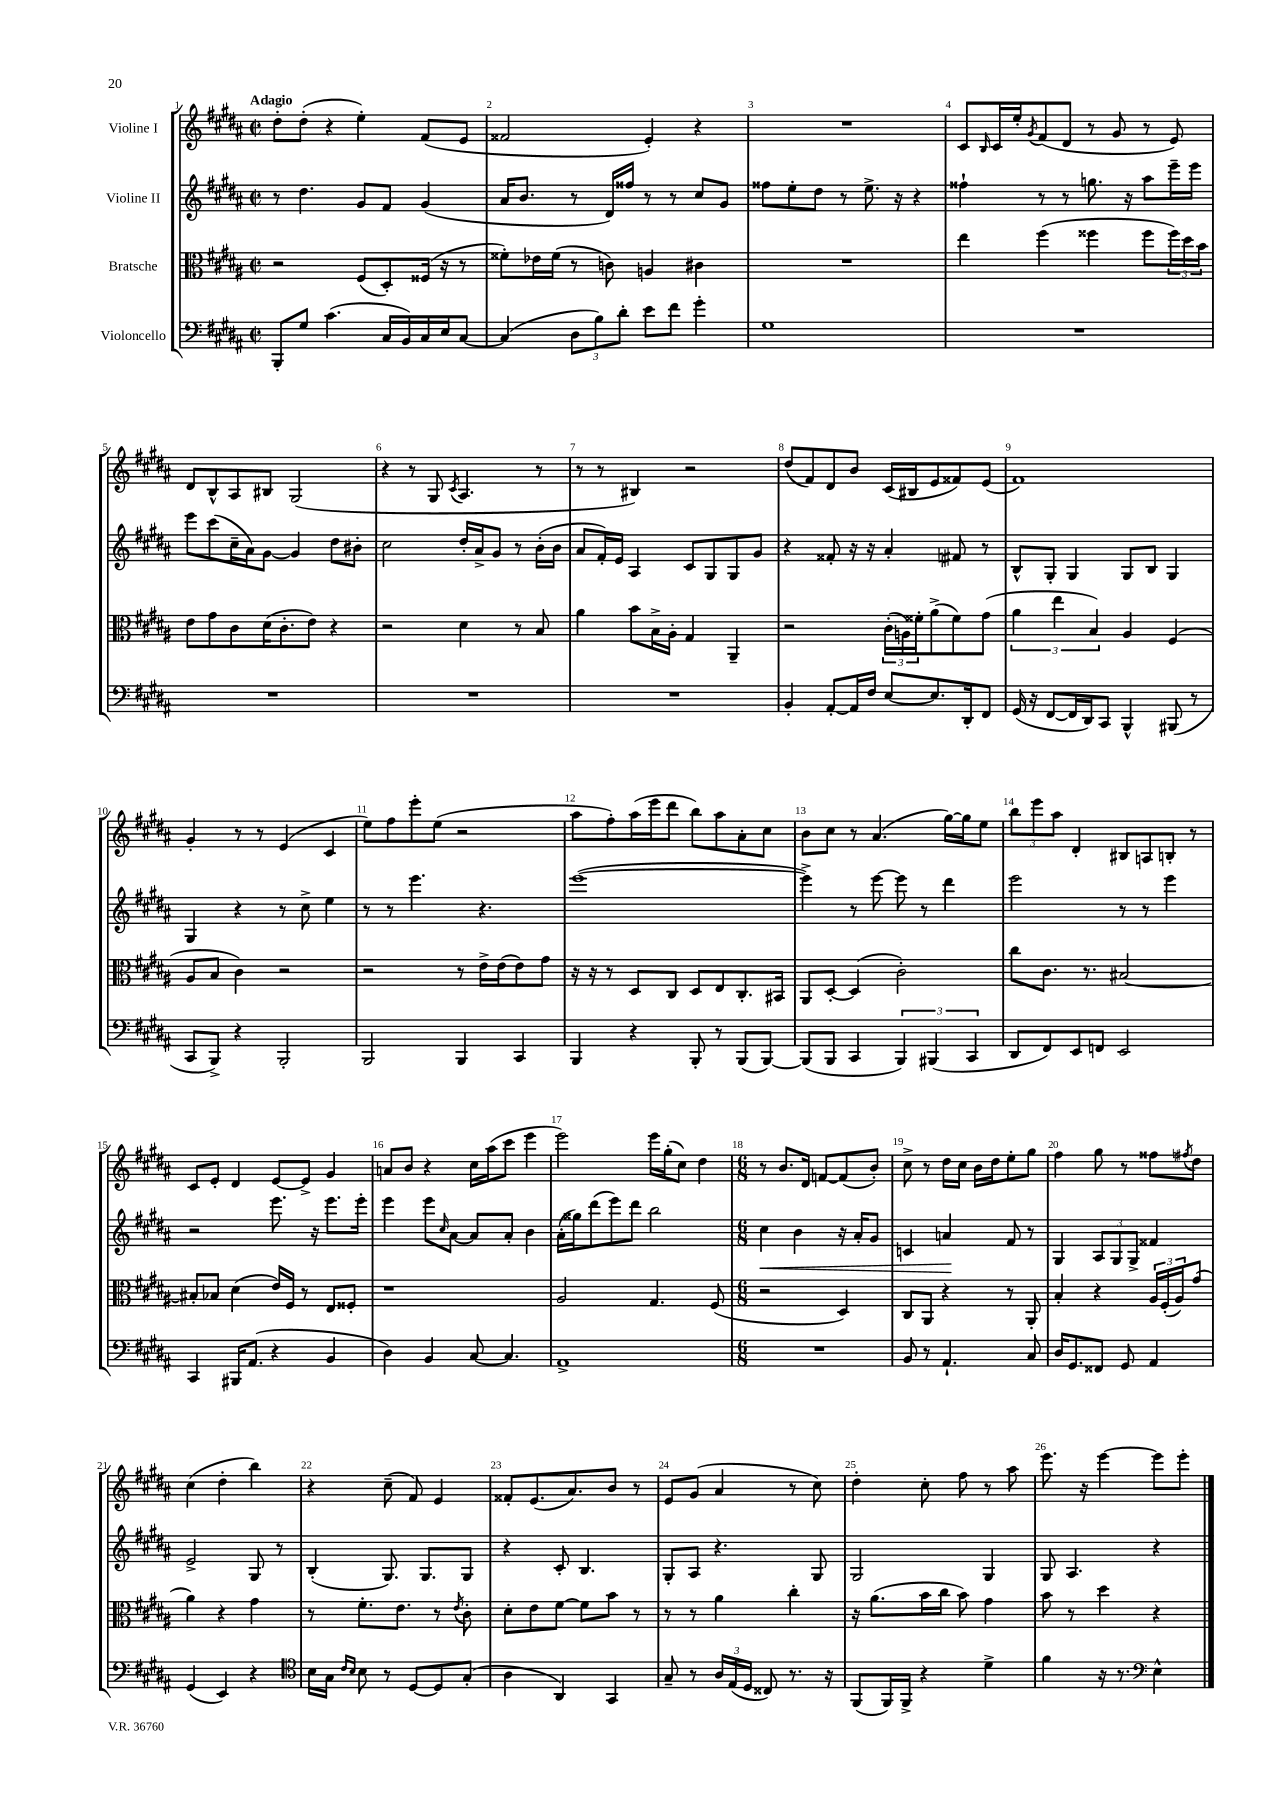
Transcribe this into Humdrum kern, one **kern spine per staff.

**kern	**kern	**kern	**dynam	**kern
*part4	*part3	*part2	*part2	*part1
*staff4	*staff3	*staff2	*staff2	*staff1
*I"Violoncello	*I"Bratsche	*I"Violine II	*	*I"Violine I
*clefF4	*clefC3	*clefG2	*	*clefG2
*k[f#c#g#d#a#]	*k[f#c#g#d#a#]	*k[f#c#g#d#a#]	*	*k[f#c#g#d#a#]
*M2/2	*M2/2	*M2/2	*	*M2/2
*met(c|)	*met(c|)	*met(c|)	*	*met(c|)
=1	=1	=1	=1	=1
!	!	!	!	!LO:TX:a:B:t=Adagio
8BBB'/L	2r	8r	.	8dd#'\L
8G#/J	.	4.dd#\	.	(8dd#'\J
(4.c#\	.	.	.	4r
.	(8F#/L	8g#/L	.	4ee'\)
16C#/LL	8D#'/)	8f#/J	.	.
16BB/)	.	.	.	.
16C#/	(16F##X/Jk	(4g#/	.	(8f#/L
16E/J	16r	.	.	.
[8C#/J	8r	.	.	8e/J
=2	=2	=2	=2	=2
(4C#/]	8f##X'\L)	16a#/KL	.	2f##X/
.	.	8.b/J	.	.
.	16e-X\L	.	.	.
.	(16f##\JJ	.	.	.
12D#\L	8r	8r	.	.
12B\)	.	.	.	.
.	8cn\)	16d#/LL)	.	.
12d#'\J	.	.	.	.
.	.	16ff##X/JJ	.	.
8e\L	4An/	8r	.	4e'/)
8f#\J	.	8r	.	.
4g#'\	4c#X\	8cc#/L	.	4r
.	.	8g#/J	.	.
=3	=3	=3	=3	=3
1G#	1r	8ff##X\L	.	1r
.	.	8ee'\	.	.
.	.	8dd#\J	.	.
.	.	8r	.	.
.	.	8.ee^\	.	.
.	.	16r	.	.
.	.	4r	.	.
=4	=4	=4	=4	=4
1r	4ee\	4ff##X`\	.	8c#/L
.	.	.	.	16qqB/
.	.	.	.	16c#/L
.	.	.	.	16ee'/J
.	.	.	.	8qg#/
.	(4ff#\	8r	.	(8f#/
.	.	8r	.	8d#/J
.	4ff##X\	8.ggn\	.	8r
.	.	.	.	8g#/
.	.	16r	.	.
.	8ff##\L	8aa#\L	.	8r
.	24ff##\L)	16eee~\L	.	8e/)
.	24dd#\	.	.	.
.	.	16eee\JJ	.	.
.	24b\JJ	.	.	.
!!LO:LB:g=z
=5	=5	=5	=5	=5
1r	8e\L	8eee\L	.	8d#/L
.	8g#\	(8ccc#\	.	8B^^/
.	8c#\	16cc#~\L	.	8A#/
.	.	16a#\J)	.	.
.	(16d#\K	[8g#\J	.	8B#X/J
.	8.c#'\	.	.	.
.	.	4g#/]	.	(2G#/
.	8e\J)	.	.	.
.	4r	8dd#\L	.	.
.	.	8b#X'\J	.	.
=6	=6	=6	=6	=6
1r	2r	2cc#\	.	4r
.	.	.	.	8r
.	.	.	.	8G#/
.	.	.	.	8qc#/
.	4d#\	16dd#'/LL	.	4.A#/
.	.	16a#^/J	.	.
.	.	8g#/J	.	.
.	8r	8r	.	.
.	8B/	(16b'\LL	.	8r
.	.	16b\JJ	.	.
=7	=7	=7	=7	=7
1r	4a#\	8a#/L	.	8r
.	.	16f#'/L)	.	8r
.	.	16e/JJ	.	.
.	8b\L	4A#/	.	4B#X/)
.	16B^\L	.	.	.
.	16A#'\JJ	.	.	.
.	4G#/	8c#/L	.	2r
.	.	8G#/	.	.
.	4AA#~/	8G#/	.	.
.	.	8g#/J	.	.
=8	=8	=8	=8	=8
4BB'/	2r	4r	.	(8dd#/L
.	.	.	.	8f#/)
[8AA#'/L	.	8f##X'/	.	8d#/
16AA#/L]	.	16r	.	8b/J
16F#/JJ	.	16r	.	.
[8E/L	(24c#'\LL	4a#'/	.	(16c#/LL
.	24An\)	.	.	.
.	.	.	.	16B#X/J
.	24f##X'\J	.	.	.
8.E/]	(8a#^\	.	.	8e/
.	8f##\)	8f#X/	.	8f##X/)
16DD#'/k	.	.	.	.
8FF#/J	(8g#\J	8r	.	(8e/J
=9	=9	=9	=9	=9
(16GG#/	6a#\	8B^^/L	.	1f#)
16r	.	.	.	.
[8FF#/L	.	8G#'/J	.	.
.	6ee\	.	.	.
16FF#/L]	.	4G#/	.	.
16DD#/J)	.	.	.	.
.	6B/)	.	.	.
8CC#/J	.	.	.	.
4BBB^^/	4A#/	8G#/L	.	.
.	.	8B/J	.	.
(8BBB#X/	(4F#/	4G#/	.	.
8r	.	.	.	.
!!LO:LB:g=z
=10	=10	=10	=10	=10
8CC#/L	8A#/L	4G#/	.	4g#'/
8BBB^/J)	8B/J	.	.	.
4r	4c#\)	4r	.	8r
.	.	.	.	8r
2BBB'/	2r	8r	.	(4e/
.	.	8cc#^\	.	.
.	.	4ee\	.	4c#/
=11	=11	=11	=11	=11
2BBB/	2r	8r	.	8ee\L)
.	.	8r	.	8ff#\
.	.	4.eee\	.	8eee'\
.	.	.	.	(8ee\J
4BBB/	8r	.	.	2r
.	16e^\LL	4.r	.	.
.	(16e\J	.	.	.
4CC#/	8e\)	.	.	.
.	8g#\J	.	.	.
=12	=12	=12	=12	=12
4BBB/	16r	([1eee	.	8aa#\L
.	16r	.	.	.
.	8r	.	.	8ff#'\)
4r	8D#/L	.	.	(16aa#\L
.	.	.	.	16eee\J
.	8C#/J	.	.	8ddd#\J
8BBB'/	8D#/L	.	.	8bb\L)
8r	8E/	.	.	8aa#\
(8BBB/L	8.C#'/	.	.	8a#'\
[8BBB/J)	.	.	.	8cc#\J
.	16BB#X/Jk	.	.	.
=13	=13	=13	=13	=13
(8BBB/L]	8AA#/L	4eee^\])	.	8b\L
8BBB/J	[8D#'/J	.	.	8cc#\J
4CC#/	(4D#/]	8r	.	8r
.	.	[8eee\	.	(4.a#/
6BBB/)	2c#'\)	8eee\]	.	.
.	.	8r	.	.
(6BBB#X/	.	.	.	.
.	.	4ddd#\	.	[16gg#\LL)
.	.	.	.	16gg#\J]
6CC#/	.	.	.	.
.	.	.	.	8ee\J
=14	=14	=14	=14	=14
8DD#/L	8cc#\L	2eee\	.	12bb\L
.	.	.	.	12eee\
8FF#/)	8.c#\J	.	.	.
.	.	.	.	12aa#\J
8EE/	.	.	.	4d#'/
.	8.r	.	.	.
8FFn/J	.	.	.	.
2EE/	[2B#X/	8r	.	8B#X/L
.	.	8r	.	8An/
.	.	4eee\	.	8Bn'/J
.	.	.	.	8r
!!LO:LB:g=z
=15	=15	=15	=15	=15
4CC#/	8B#X'/L]	2r	.	8c#/L
.	8B-X/J	.	.	8e'/J
16BBB#X/KL	(4d#\	.	.	4d#/
(8.AA#/J	.	.	.	.
4r	16e/LL)	8.eee\	.	[8e/L
.	16F#/JJ	.	.	.
.	8r	.	.	8e^/J]
.	.	16r	.	.
4BB/	8E/L	8.eee\L	.	4g#/
.	8F##X'/J	.	.	.
.	.	16eee'\Jk	.	.
=16	=16	=16	=16	=16
4D#\)	1r	4eee\	.	8an/L
.	.	.	.	8b/J
4BB/	.	8eee\L	.	4r
.	.	16qqcc#/	.	.
.	.	[8a#\J	.	.
[8C#/	.	8a#/L]	.	16cc#\LL
.	.	.	.	(16aa#\J
4.C#/]	.	8a#'/J	.	8ccc#\J
.	.	4b\	.	4eee\
=17	=17	=17	=17	=17
1AA#^	2A#/	(16a#'\LL	.	2eee\)
.	.	16gg##X\J)	.	.
.	.	(8ddd#\	.	.
.	.	8eee\)	.	.
.	.	8ddd#\J	.	.
.	4.G#/	2bb\	.	16eee\LL
.	.	.	.	(16gg#'\J
.	.	.	.	8cc#\J)
.	.	.	.	4dd#\
.	(8F#/	.	.	.
=18	=18	=18	=18	=18
*M6/8	*M6/8	*M6/8	*	*M6/8
!	!	!	!LO:HP:b	!
2.r	2r	4cc#\	<	8r
.	.	.	.	8.b/L
.	.	4b\	.	.
.	.	.	.	16d#/Jk
.	.	.	.	[8fn/L
.	4D#/)	16r	.	(8f/]
.	.	16a#'/KL	.	.
.	.	8g#/J	.	8b'/J)
=19	=19	=19	=19	=19
8BB/	8C#/L	4cn/	.	8cc#^\
8r	8AA#/J	.	.	8r
4.AA#`/	4r	4an/	.	16dd#\LL
.	.	.	.	16cc#\JJ
.	.	.	.	16b\LL
.	.	.	.	16dd#\J
.	8r	8f#/	[	8ee'\
8C#/	8AA#'/	8r	.	8gg#\J
=20	=20	=20	=20	=20
16D#/KL	4B'/	4G#/	.	4ff#\
8.GG#/	.	.	.	.
8FF##X/J	4r	12A#/L	.	8gg#\
.	.	12G#/	.	.
8GG#/	.	.	.	8r
.	.	12G#^/J	.	.
4AA#/	24A#/LL	4f##X/	.	8ff##X\L
.	(24F#'/	.	.	.
.	24A#/J)	.	.	.
.	.	.	.	8qff#X/
.	(8g#/J	.	.	8dd#\J
!!LO:LB:g=z
=21	=21	=21	=21	=21
(4GG#/	4a#\)	2e^/	.	(4cc#\
4EE/)	4r	.	.	4dd#'\
4r	4g#\	8G#/	.	4bb\)
.	.	8r	.	.
=22	=22	=22	=22	=22
*clefC4	*	*	*	*
16B\LL	8r	(4B'/	.	4r
16G#\JJ	.	.	.	.
16qqc#/LL	.	.	.	.
16qqB/JJ	.	.	.	.
8B\	8.f#'\L	.	.	.
8r	.	8.G#/)	.	(8cc#~\
.	8.e\J	.	.	.
[8D#/L	.	.	.	8f#/)
.	.	8.G#/L	.	.
8D#/]	8r	.	.	4e/
.	8qe/	.	.	.
(8G#'/J	8c#'\	8G#/J	.	.
=23	=23	=23	=23	=23
4A#\	8d#'\L	4r	.	8f##X'/L
.	8e\	.	.	(8.e/
4AA#/)	[8f#\J	8c#'/	.	.
.	.	.	.	8.a#/)
.	8f#\L]	4.B/	.	.
4GG#/	8b\J	.	.	8b/J
.	8r	.	.	8r
=24	=24	=24	=24	=24
8G#~/	8r	8G#'/L	.	8e/L
8r	8r	8A#/J	.	(8g#/J
24A#/LL	4a#\	4.r	.	4a#/
(24E/	.	.	.	.
24D#/JJ	.	.	.	.
8C##X/)	.	.	.	.
8.r	4cc#'\	.	.	8r
.	.	8G#/	.	8cc#\)
16r	.	.	.	.
=25	=25	=25	=25	=25
(8FF#/L	16r	2G#/	.	4dd#'\
.	(8.a#\L	.	.	.
16FF#/L)	.	.	.	.
16FF#^/JJ	.	.	.	.
4r	16b\L	.	.	8cc#'\
.	16cc#\JJ	.	.	.
.	8b\)	.	.	8ff#\
4d#^\	4g#\	4G#/	.	8r
.	.	.	.	8aa#\
=26	=26	=26	=26	=26
4f#\	8b\	8G#/	.	8.eee\
.	8r	4.A#/	.	.
.	.	.	.	16r
16r	4dd#\	.	.	[4eee\
8.r	.	.	.	.
*clefF4	*	*	*	*
4E^^\	4r	4r	.	8eee\L]
.	.	.	.	8eee'\J
==	==	==	==	==
*-	*-	*-	*-	*-
